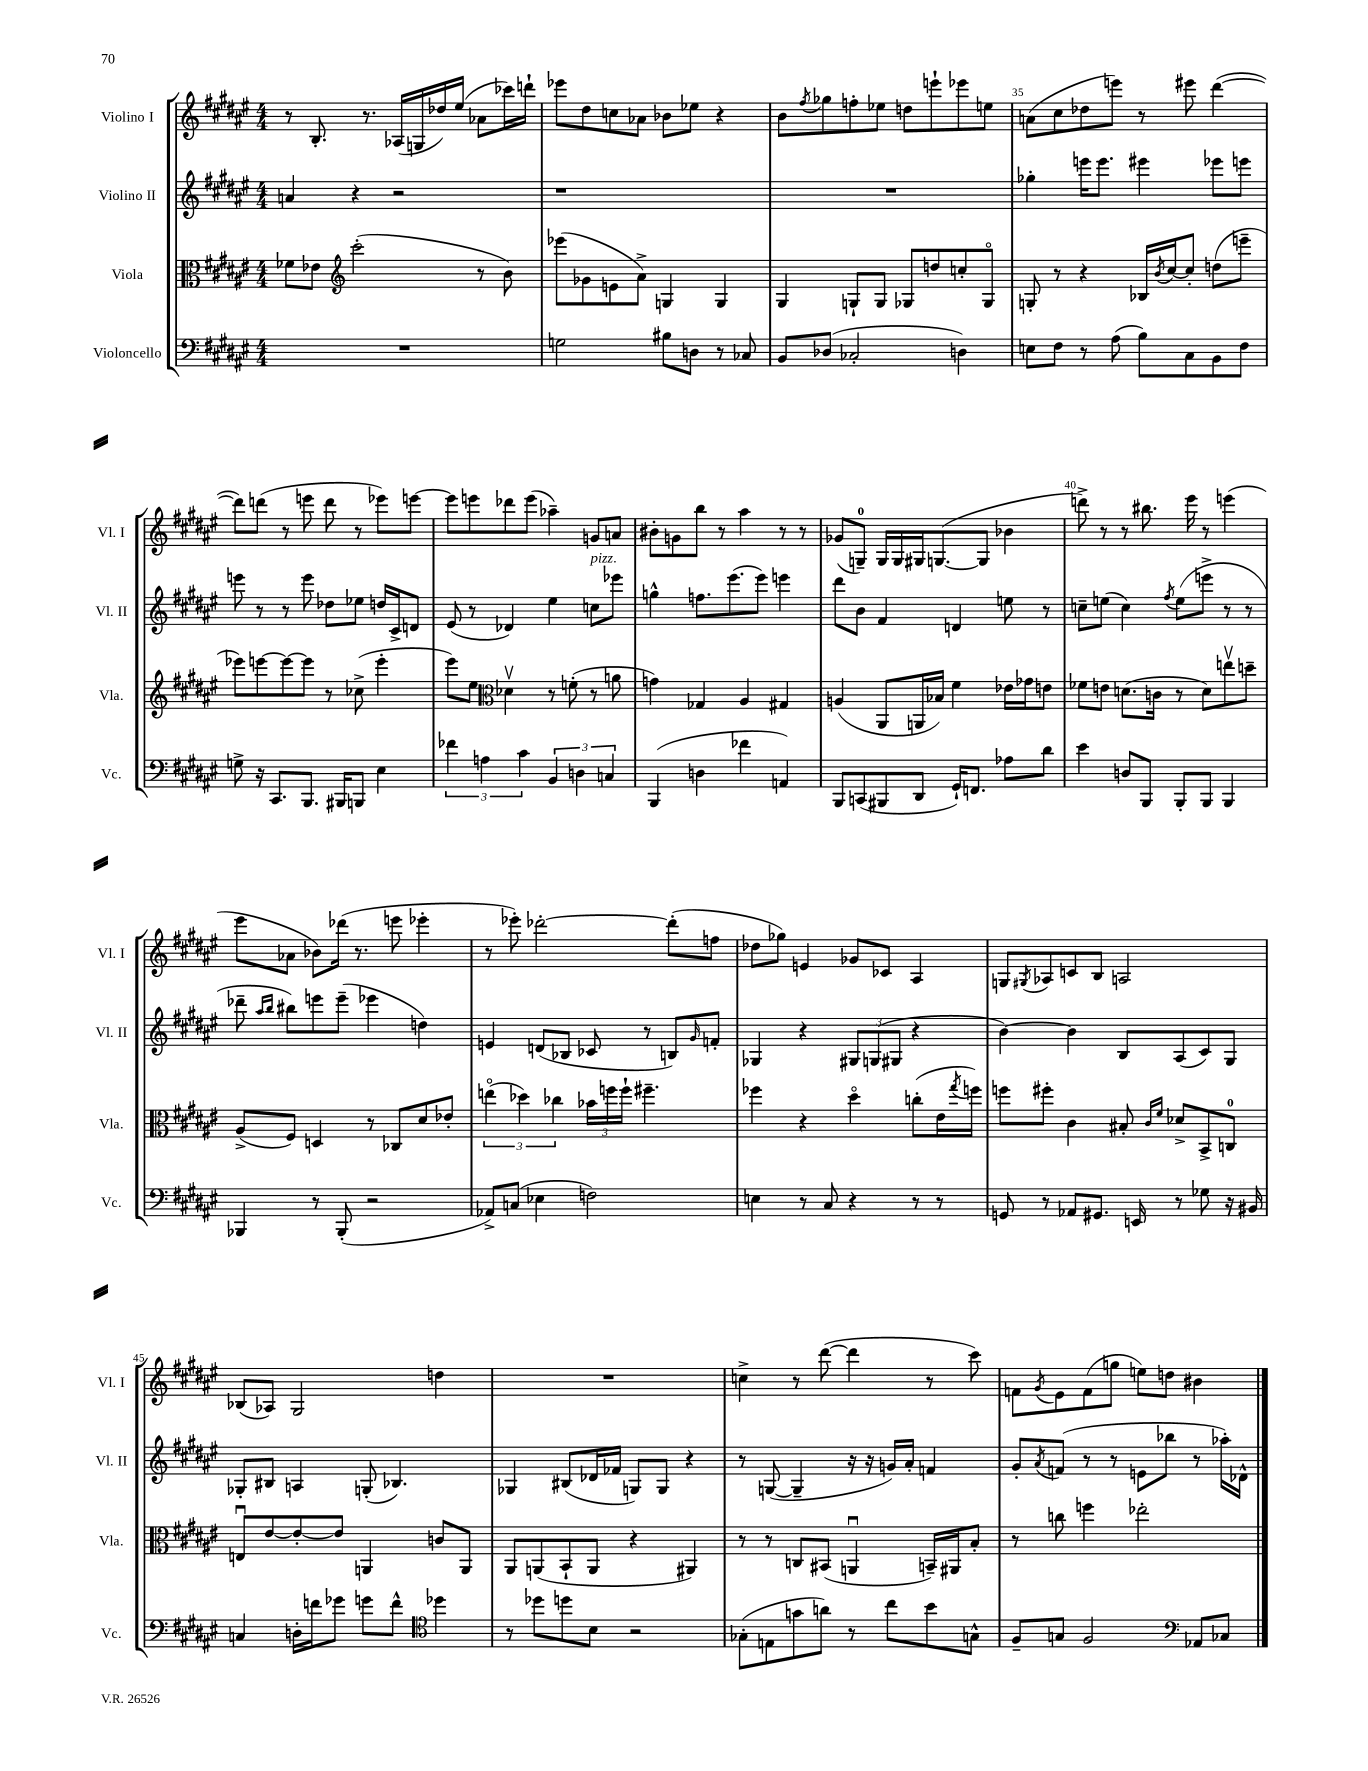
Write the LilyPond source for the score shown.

<<
\new StaffGroup <<
\new Staff = "s0" \with { instrumentName = "Violino I" shortInstrumentName = "Vl. I" } {
    \clef treble \key fis \major \numericTimeSignature \time 4/4
    r8 b8.-. r8. aes16( g16 des''16) eis''16( aes'8 ces'''16) d'''16-! |
    ees'''8 dis''8 c''8 aes'8 bes'8 ees''8 r4 |
    b'8 \acciaccatura { fis''8 } ges''8 f''8-. ees''8 d''8 e'''8-! ees'''8 e''8 |
    a'8( cis''8 des''8 e'''8) r8 eis'''8 dis'''4~( |
    dis'''8) d'''8( r8 e'''8 d'''8 r8 ees'''8) e'''8~ |
    e'''8 e'''8 des'''8 e'''8( aes''4--) g'8 a'8 |
    bis'8-. g'8 b''8 r8 ais''4 r8 r8 |
    ges'8( g8-0--) g16 g16 gis16 g8.~( g8 bes'4 |
    d'''8->) r8 r8 bis''8. eis'''16 r8 e'''4( |
    eis'''8 aes'8 bes'8) des'''16( r8. e'''8 ees'''4-. |
    r8 ees'''8-.) des'''2~-. des'''8-.( f''8 |
    des''8 ges''8) e'4 ges'8 ces'8 ais4 |
    g8 \acciaccatura { gis8 } aes8 c'8 b8 a2 |
    bes8( aes8) gis2 d''4 |
    R1 |
    c''4-> r8 dis'''8~( dis'''4 r8 cis'''8) |
    f'8 \acciaccatura { gis'8 } eis'8 f'8( g''8 e''8) d''8 bis'4 \bar "|." |
}
\new Staff = "s1" \with { instrumentName = "Violino II" shortInstrumentName = "Vl. II" } {
    \clef treble \key fis \major \numericTimeSignature \time 4/4
    a'4 r4 r2 |
    r1 |
    R1 |
    ges''4-. e'''16 e'''8. eis'''4 ees'''8 e'''8 |
    e'''8 r8 r8 e'''8 des''8 ees''8 d''16 cis'16-> d'8 |
    eis'8( r8 des'4) eis''4 c''8^\markup { \italic "pizz." } ees'''8 |
    g''4-^ f''8. eis'''8.( eis'''8) e'''4 |
    dis'''8 b'8 fis'4 d'4 e''8 r8 |
    c''8-- e''8( c''4) \acciaccatura { fis''8 } e''8( e'''8-> r8 r8 |
    des'''8-- \grace { ais''16 b''16 } bis''8) e'''8 e'''8--( ees'''4 d''4) |
    e'4 d'8( bes8 ces'8 r8 b8) \grace { gis'16 } f'8-. |
    ges4 r4 \tuplet 3/2 { gis8 g8( gis8 } r4 |
    b'4~) b'4 b8 ais8( cis'8) gis8 |
    ges8-. bis8 a4 g8-.( bes4.) |
    ges4 bis8( des'16 fes'16 g8) g8 r4 |
    r8 g8~( g4-- r16 r16 g'16) ais'16-. f'4 |
    gis'8-. \acciaccatura { ais'8 } f'8( r8 r8 e'8 bes''8 r8 aes''16-.) des'16-^ \bar "|." |
}
\new Staff = "s2" \with { instrumentName = "Viola" shortInstrumentName = "Vla." } {
    \clef alto \key fis \major \numericTimeSignature \time 4/4
    fes'8 ees'8 \clef treble cis'''2-.( r8 b'8) |
    ees'''8( ges'8 e'8 ais'8->) g4 g4 |
    gis4 g8-! g8 ges8 d''8 c''8-. ges8\flageolet |
    g8-. r8 r4 bes16 \acciaccatura { b'8 } cis''16~ cis''8-. d''8( e'''8-- |
    ees'''8) e'''8~ e'''8~ e'''8 r8 ces''8->( e'''4-. |
    eis'''8) eis''8 \clef alto des'4\upbow r8 f'8-.( r8 a'8 |
    g'4) ges4 ais4 gis4 |
    a4( ais,8 a,16 bes16) fis'4 ees'16 ges'16 e'8 |
    fes'8 e'8 d'8.( c'16 r8 d'8) e''8\upbow d''8-- |
    ais8->( fis8) d4 r8 ces8 dis'8 ees'8-. |
    \tuplet 3/2 { e''4\flageolet( des''4) ces''4 } \tuplet 3/2 { bes'16 f''16 f''16-! } fis''4.-- |
    fes''4 r4 dis''4\flageolet c''8-.( eis'16 \acciaccatura { gis''8 } f''16) |
    f''8 fis''8-. cis'4 bis8-. \grace { cis'16 fis'16 } des'8-> b,8-> c8-0 |
    e8\downbow eis'8~ eis'8~-. eis'8 a,4 c'8 a,8 |
    ais,8 a,8( b,8-! a,8 r4 ais,4) |
    r8 r8 c8 bis,8( a,4\downbow b,16--) ais,16 b8-. |
    r8 c''8 f''4 ees''2-. \bar "|." |
}
\new Staff = "s3" \with { instrumentName = "Violoncello" shortInstrumentName = "Vc." } {
    \clef bass \key fis \major \numericTimeSignature \time 4/4
    R1 |
    g2 bis8 d8 r8 ces8 |
    b,8 des8( ces2-. d4) |
    e8 fis8 r8 ais8( b8) cis8 b,8 fis8 |
    g8-> r16 cis,8. b,,8. bis,,16 b,,8 eis4 |
    \tuplet 3/2 { fes'4 a4 cis'4 } \tuplet 3/2 { b,4 d4 c4 } |
    b,,4( d4 fes'4 a,4) |
    b,,8 c,8( bis,,8 dis,8 gis,16-!) f,8. aes8 dis'8 |
    eis'4 d8 b,,8 b,,8-. b,,8 b,,4 |
    bes,,4 r8 bes,,8-.( r2 |
    aes,8->) c8( ees4 f2) |
    e4 r8 cis8 r4 r8 r8 |
    g,8 r8 aes,8 gis,8. e,16 r8 ges8 r16 bis,16 |
    c4 d16-. f'16 ges'8 g'8 f'8-^ \clef tenor des''4 |
    r8 des''8 d''8 b8 r2 |
    ges8-.( e8 g'8 a'8) r8 cis''8 b'8 g8-^ |
    fis8-- g8 fis2 \clef bass aes,8 ces8 \bar "|." |
}
>>
>>
\layout { \context { \Score currentBarNumber = #32 \override BarNumber.break-visibility = ##(#f #t #t) barNumberVisibility = #(every-nth-bar-number-visible 5) } }
